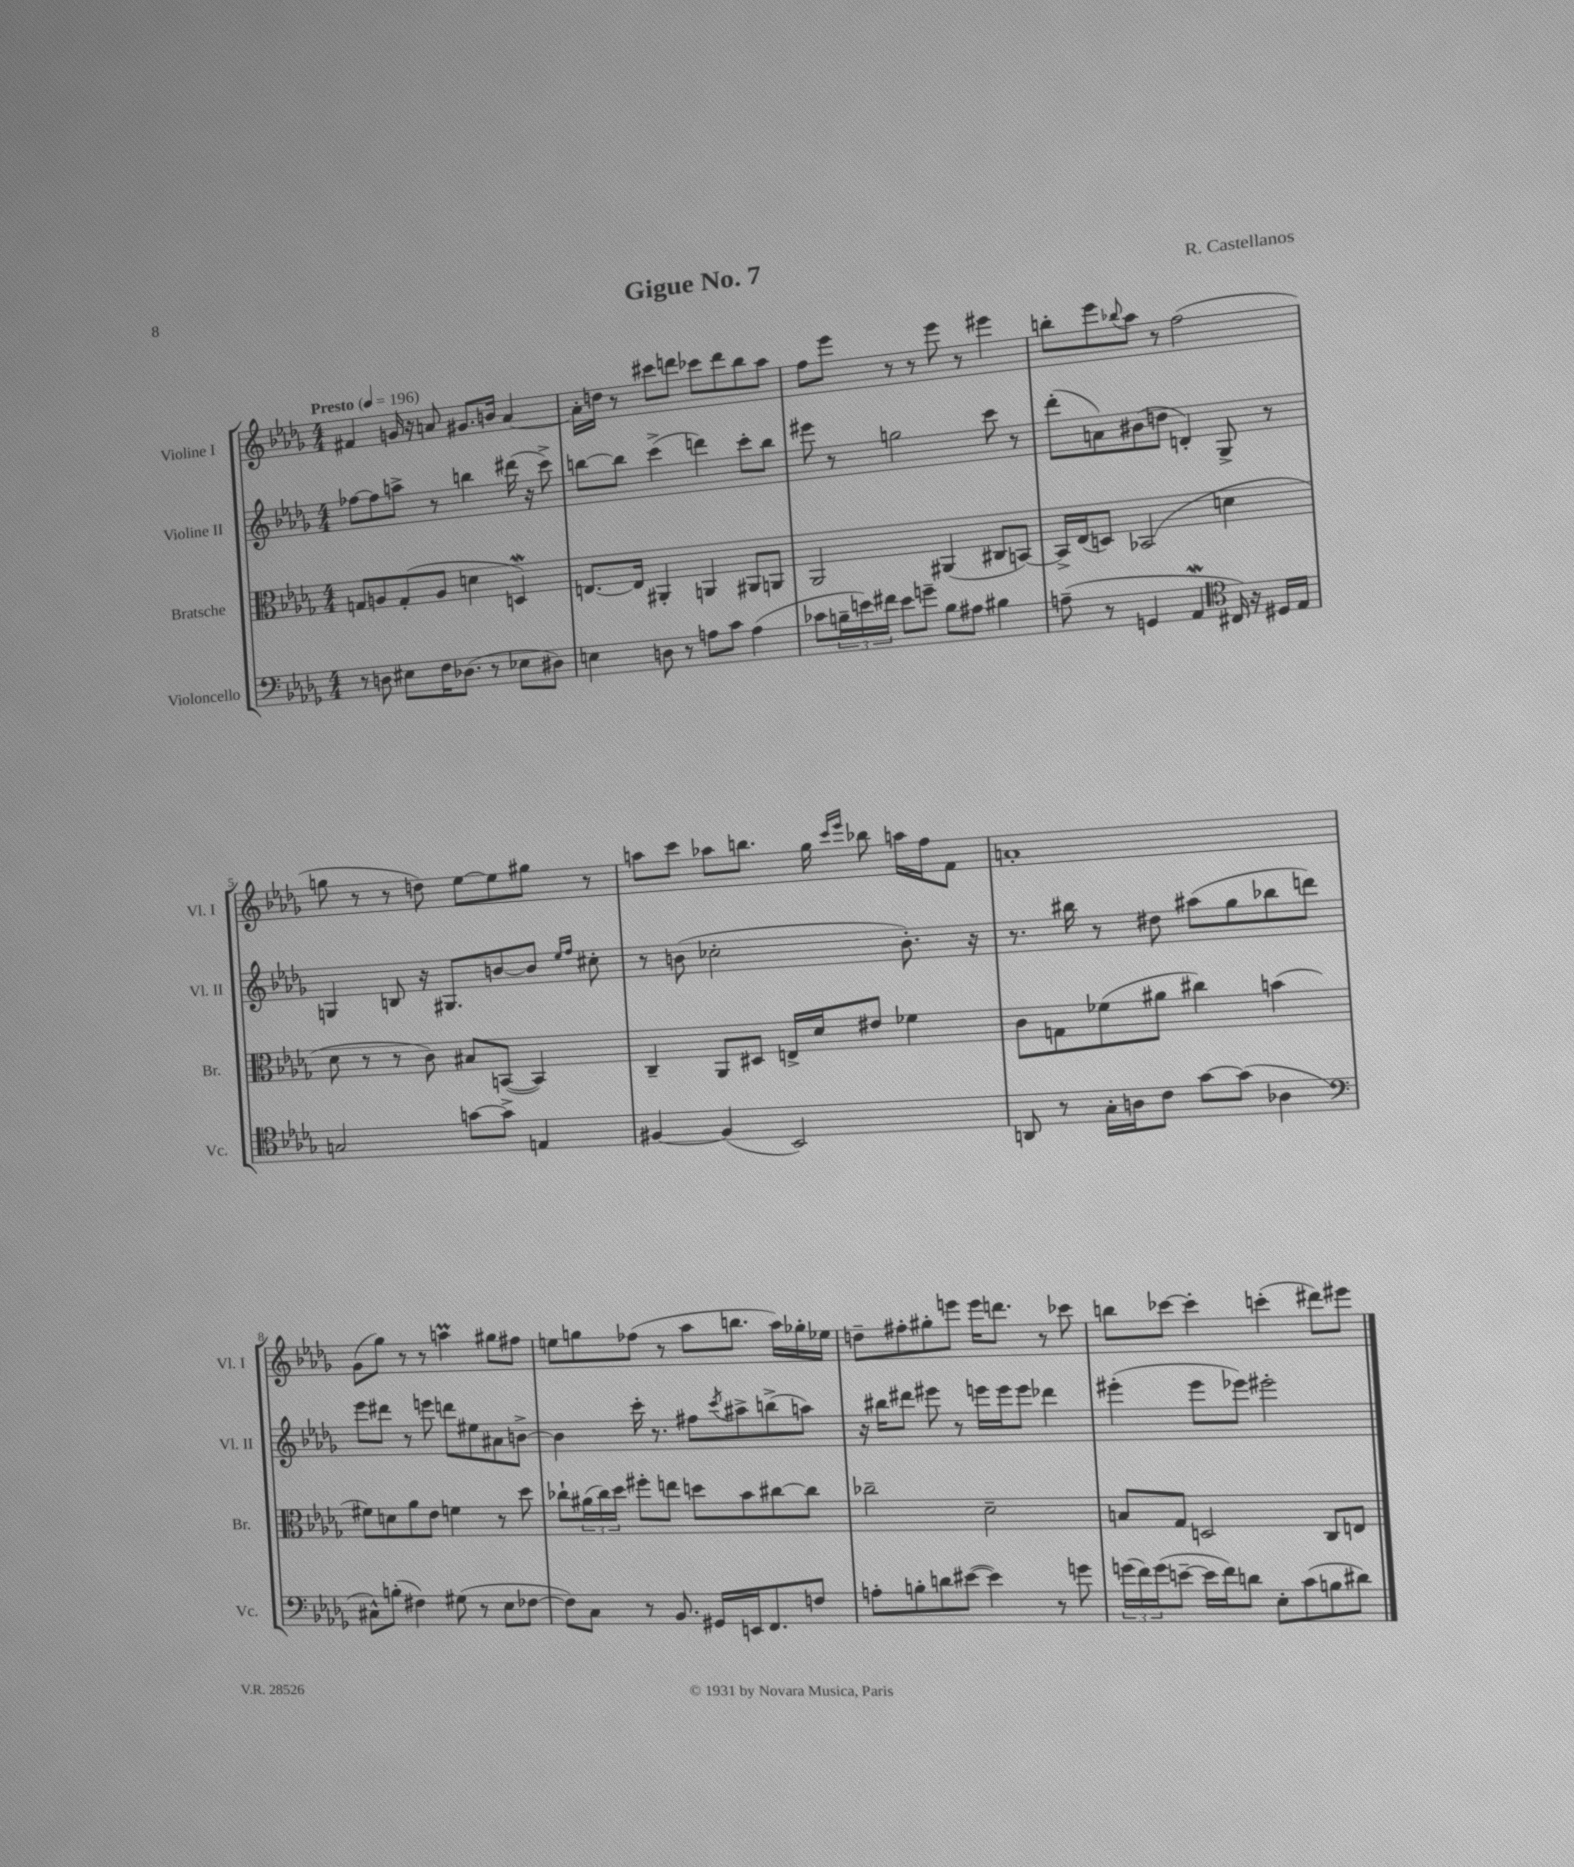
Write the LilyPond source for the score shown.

\header { title = "Gigue No. 7" composer = "R. Castellanos" }
<<
\new StaffGroup <<
\new Staff = "s0" \with { instrumentName = "Violine I" shortInstrumentName = "Vl. I" } {
    \clef treble \key des \major \numericTimeSignature \time 4/4 \tempo "Presto" 4 = 196
    fis'4 g'16 r16 a'8 gis'8. b'16 a'4~ |
    a'16-. d''16 r8 cis'''8 d'''8 ces'''8 d'''8 bes''8 aes''8 |
    f''8 ees'''8 r8 r8 ees'''8 r8 eis'''4 |
    b''8-. ees'''8 \appoggiatura { bes''8 } aes''8 r8 f''2( |
    g''8 r8 r8 d''8) ees''8~ ees''8 gis''8 r8 |
    a''8 c'''8 aes''8 b''8. ges''16 \grace { c'''16 ees'''16 } bes''8 a''16 f''16 f'8 |
    a'1-. |
    ges'8( ges''8) r8 r8 a''4\prall gis''8 fis''8 |
    e''8 g''8 fes''8( r8 aes''8 b''8. aes''16) ges''16-. ees''16 |
    d''8-- fis''8-. gis''8-. e'''8 e'''16 d'''8. r8 ces'''8 |
    b''8 ces'''8~ ces'''4-. c'''4-.( dis'''8) eis'''8 \bar "|." |
}
\new Staff = "s1" \with { instrumentName = "Violine II" shortInstrumentName = "Vl. II" } {
    \clef treble \key des \major \numericTimeSignature \time 4/4
    fes''8~ fes''8 a''8-> r8 b''4 dis'''16( r16 c'''8->) |
    b''8~ b''8 c'''4->( d'''4) c'''8-. b''8 |
    eis'''8 r8 g''2 c'''8 r8 |
    des'''8-.( a'8) bis'8( d''8 d'4-.) ges8-> r8 |
    g4 b8 r16 gis8. b'8~ b'8 \grace { ees''16 f''16 } cis''8-. |
    r8 b'8( ces''2-. b'8.-.) r16 |
    r8. bis''16 r8 dis''8 ais''8( ges''8 bes''8 d'''8) |
    ees'''8 dis'''8 r8 e'''8 d'''8 eis''8 ais'8 b'8~-> |
    b'4 c'''16-. r8. fis''8 \acciaccatura { c'''8 } ais''8-> b''8->( a''8) |
    r16 bis''16 dis'''8 eis'''8 r8 e'''16 e'''16 e'''8 des'''4 |
    eis'''4-.( eis'''8 ees'''8) eis'''2-. \bar "|." |
}
\new Staff = "s2" \with { instrumentName = "Bratsche" shortInstrumentName = "Br." } {
    \clef alto \key des \major \numericTimeSignature \time 4/4
    g8 a8 g8-.( a8 d'4 d4\mordent) |
    e8.~ e16 ais,4-. a,4 ais,8 a,8 |
    aes,2 ais,4( cis8 b,8~) |
    b,16-> ees16( d8) bes,2( d'4 |
    des'8 r8 r8 c'8) bis8 b,8~( b,4) |
    c4-- aes,8 dis8 e16-> des'16 eis'8 fes'4 |
    c'8 g8 fes'8( ais'8 cis''4) b'4( |
    fis'8) d'8 aes'8 ees'8 f'4 r8 des''8 |
    ces''8-! \tuplet 3/2 { ais'16( ces''16) des''16 } fis''8-. e''8 d''8 bes'8 cis''8~ cis''8 |
    ces''2-- des'2-- |
    b8 ges8 d2 c8 e8 \bar "|." |
}
\new Staff = "s3" \with { instrumentName = "Violoncello" shortInstrumentName = "Vc." } {
    \clef bass \key des \major \numericTimeSignature \time 4/4
    r8 d8 eis8 f16 des8.( r8 ees8 dis8) |
    e4 d8 r8 a8 c'8 a4( |
    ces'8 \tuplet 3/2 { b16-- e'16) fis'16 } e'8 g'8-- b8 ais8 bis4 |
    a8--( r8 g,4 aes,4\mordent \clef tenor cis16) r16 dis16 ees16 |
    g2 g'8~ g'8-> e4 |
    fis4~ fis4( bes,2) |
    a,8 r8 ges16-. a16 c'8 ges'8~ ges'8( aes4 |
    \clef bass cis8-^) b8-.( fis4) gis8( r8 ees8 fes8~ |
    fes8) c8 r8 bes,8. gis,16 e,16 f,8. f8 |
    a8-. b8-. d'8 eis'8~( eis'4) r8 g'8 |
    \tuplet 3/2 { g'16( f'16) g'16( } e'8~-- e'16 f'16) d'8 ees8-. c'8( b8 dis'8) \bar "|." |
}
>>
>>
